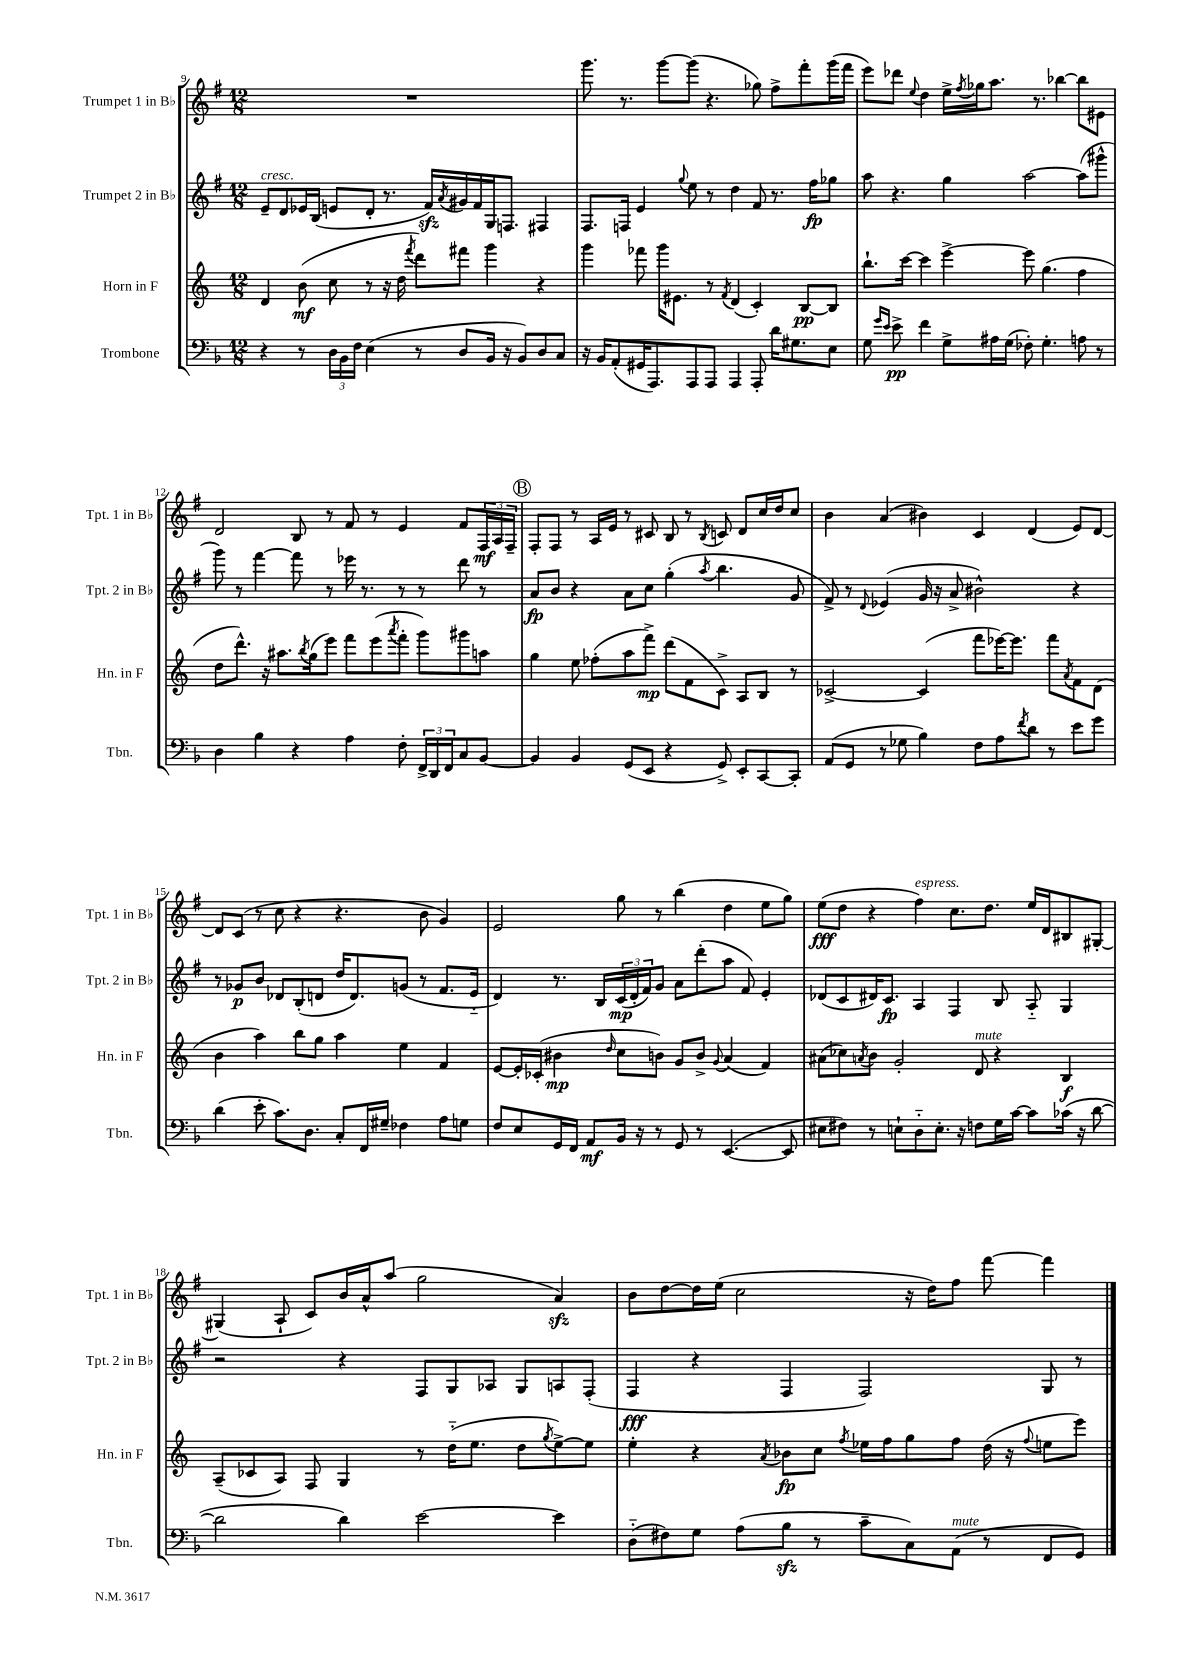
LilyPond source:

<<
\new StaffGroup <<
\new Staff = "s0" \with { instrumentName = "Trumpet 1 in Bb" shortInstrumentName = "Tpt. 1 in Bb" } {
    \clef treble \key g \major \numericTimeSignature \time 12/8
    R1. |
    g'''8. r8. g'''8~ g'''8( r4. ges''8) fis''8-> fis'''8-. g'''16( fis'''16 |
    e'''8) des'''8 \appoggiatura { e''8 } d''4 e''16-> \acciaccatura { fis''8 } ges''16 a''8. r8. bes''4~ bes''8 eis'8 |
    d'2 b8 r8 fis'8 r8 e'4 fis'8 \tuplet 3/2 { fis16\mf a16 fis16-- } |
    \mark \markup { \circle "B" } fis8-. fis8 r8 a16 e'16 r8 cis'8 b8 r8 \acciaccatura { b8 } c'8 d'8 c''16 d''16 c''8 |
    b'4 a'4( bis'4) c'4 d'4( e'8) d'8~ |
    d'8 c'8( r8 c''8 r4 r4. b'8 g'4) |
    e'2 g''8 r8 b''4( d''4 e''8 g''8) |
    e''8\fff( d''8 r4 fis''4^\markup { \italic "espress." }) c''8. d''8. e''16 d'16 bis8 gis8~-. |
    gis4( a8-! c'8) b'16 a'16-^ a''8( g''2 a'4\sfz) |
    b'8 d''8~ d''16 e''16( c''2 r16 d''16) fis''8 fis'''8~ fis'''4 \bar "|." |
}
\new Staff = "s1" \with { instrumentName = "Trumpet 2 in Bb" shortInstrumentName = "Tpt. 2 in Bb" } {
    \clef treble \key g \major \numericTimeSignature \time 12/8
    e'8--^\markup { \italic "cresc." } d'8 ees'16 b16( e'8 d'8-. r8. fis'16\sfz) \acciaccatura { a'8 } gis'16 fis'16 g16 f8. fis4 |
    fis8. f16 e'4 \appoggiatura { g''8 } e''8 r8 d''4 fis'8 r8. fis''16\fp ges''8 |
    a''8 r4. g''4 a''2~ a''8( gis'''8-^ |
    g'''8) r8 fis'''4~ fis'''8 r8 ees'''16 r8. r8 r8 d'''8 r8 |
    \mark \markup { \circle "B" } a'8\fp b'8 r4 a'8 c''8 g''4-.( \acciaccatura { a''8 } b''4. g'8 |
    fis'8->) r8 \appoggiatura { d'8 } ees'4( g'16 r16 a'8-> bis'2-^) r4 |
    r8 ges'8\p b'8 des'8 b8-.( d'8 d''16 d'8.) g'8( r8 fis'8. e'16-_ |
    d'4) r8. b16 \tuplet 3/2 { c'16\mp( d'16-. fis'16) } g'8 a'8 d'''8-.( a''8 fis'8) e'4-. |
    des'8( c'8 dis'16) c'8.\fp a4 fis4 b8 a8-_ g4 |
    r2 r4 fis8 g8 aes8 g8 a8 fis8-.( |
    fis4\fff r4 fis4 fis2) g8 r8 \bar "|." |
}
\new Staff = "s2" \with { instrumentName = "Horn in F" shortInstrumentName = "Hn. in F" } {
    \clef treble \key c \major \numericTimeSignature \time 12/8
    d'4 b'8\mf( c''8 r8 r16 d''16 \acciaccatura { f'''8 } d'''8) fis'''8 g'''4 r4 |
    g'''4 fes'''8 g'''16 eis'8. r8 \acciaccatura { f'8 } d'4( c'4-.) b8~\pp b8 |
    b''8.-! c'''16~ c'''4 e'''4~-> e'''8 g''4.( f''4 |
    d''8 d'''8.-^) r16 ais''8. \acciaccatura { b''8 } g''16( e'''8) f'''8 e'''8( \acciaccatura { a'''8 } f'''8-. g'''8) gis'''8 a''8 |
    \mark \markup { \circle "B" } g''4 e''8 fes''8-.( a''8 f'''8->\mp) d'''8( f'8 c'8->) a8 b8 r8 |
    ces'2~-> ces'4( f'''8 ees'''16~) ees'''8. f'''8 \acciaccatura { a'8 } f'8 d'8( |
    b'4 a''4) b''8 g''8 a''4 e''4 f'4 |
    e'8~ e'16-. ces'16-.( bis'4\mp \grace { d''16 } c''8 b'8) g'8 b'8-> \appoggiatura { g'8 } a'4( f'4) |
    ais'8( ces''8) \acciaccatura { a'8 } b'8 g'2-. d'8^\markup { \italic "mute" } r4 b4\f |
    a8--( ces'8 a8) f8 g4 r8 d''16-_( e''8. d''8 \acciaccatura { g''8 } e''8~->) e''8 |
    e''4-. r4 \acciaccatura { a'8 } bes'8\fp c''8 \acciaccatura { f''8 } ees''16 f''16 g''8 f''8 d''16( r16 \appoggiatura { f''8 } e''8 e'''8) \bar "|." |
}
\new Staff = "s3" \with { instrumentName = "Trombone" shortInstrumentName = "Tbn." } {
    \clef bass \key f \major \numericTimeSignature \time 12/8
    r4 r8 \tuplet 3/2 { d16 bes,16 f16 } e4( r8 d8 bes,16 r16 bes,8) d8 c8 |
    r16 bes,16 a,8-.( gis,16 a,,8.) a,,8 a,,8 a,,4 a,,8-. d'16 gis8. e8 |
    g8 \grace { g'16 e'16 } e'8->\pp f'4 g8-> ais16 g16( fes8-.) g4.-. a8 r8 |
    d4 bes4 r4 a4 f8-. \tuplet 3/2 { f,16-> d,16 f,16 } c8 bes,8~ |
    \mark \markup { \circle "B" } bes,4 bes,4 g,8( e,8 r4 g,8->) e,8-. c,8~ c,8-. |
    a,8( g,8 r8 ges8 bes4) f8 a8 \acciaccatura { f'8 } d'8 r8 e'8 g'8 |
    d'4( e'8-. c'8.) d8. c8-. f,16 gis16-- fes4 a8 g8 |
    f8 e8 g,16 f,16 a,8\mf bes,16 r16 r8 g,8 r8 e,4.~( e,8 |
    eis8 fis8) r8 e8-! d8-_ e8.-. r16 f8 g16 c'16~ c'8 ces'16( r16 d'8~ |
    d'2 d'4) e'2~ e'4 |
    d8-_( fis8) g8 a8( bes8\sfz r8 c'8-- c8) a,8^\markup { \italic "mute" }( r8 f,8 g,8) \bar "|." |
}
>>
>>
\layout { \context { \Score currentBarNumber = #9 } }
